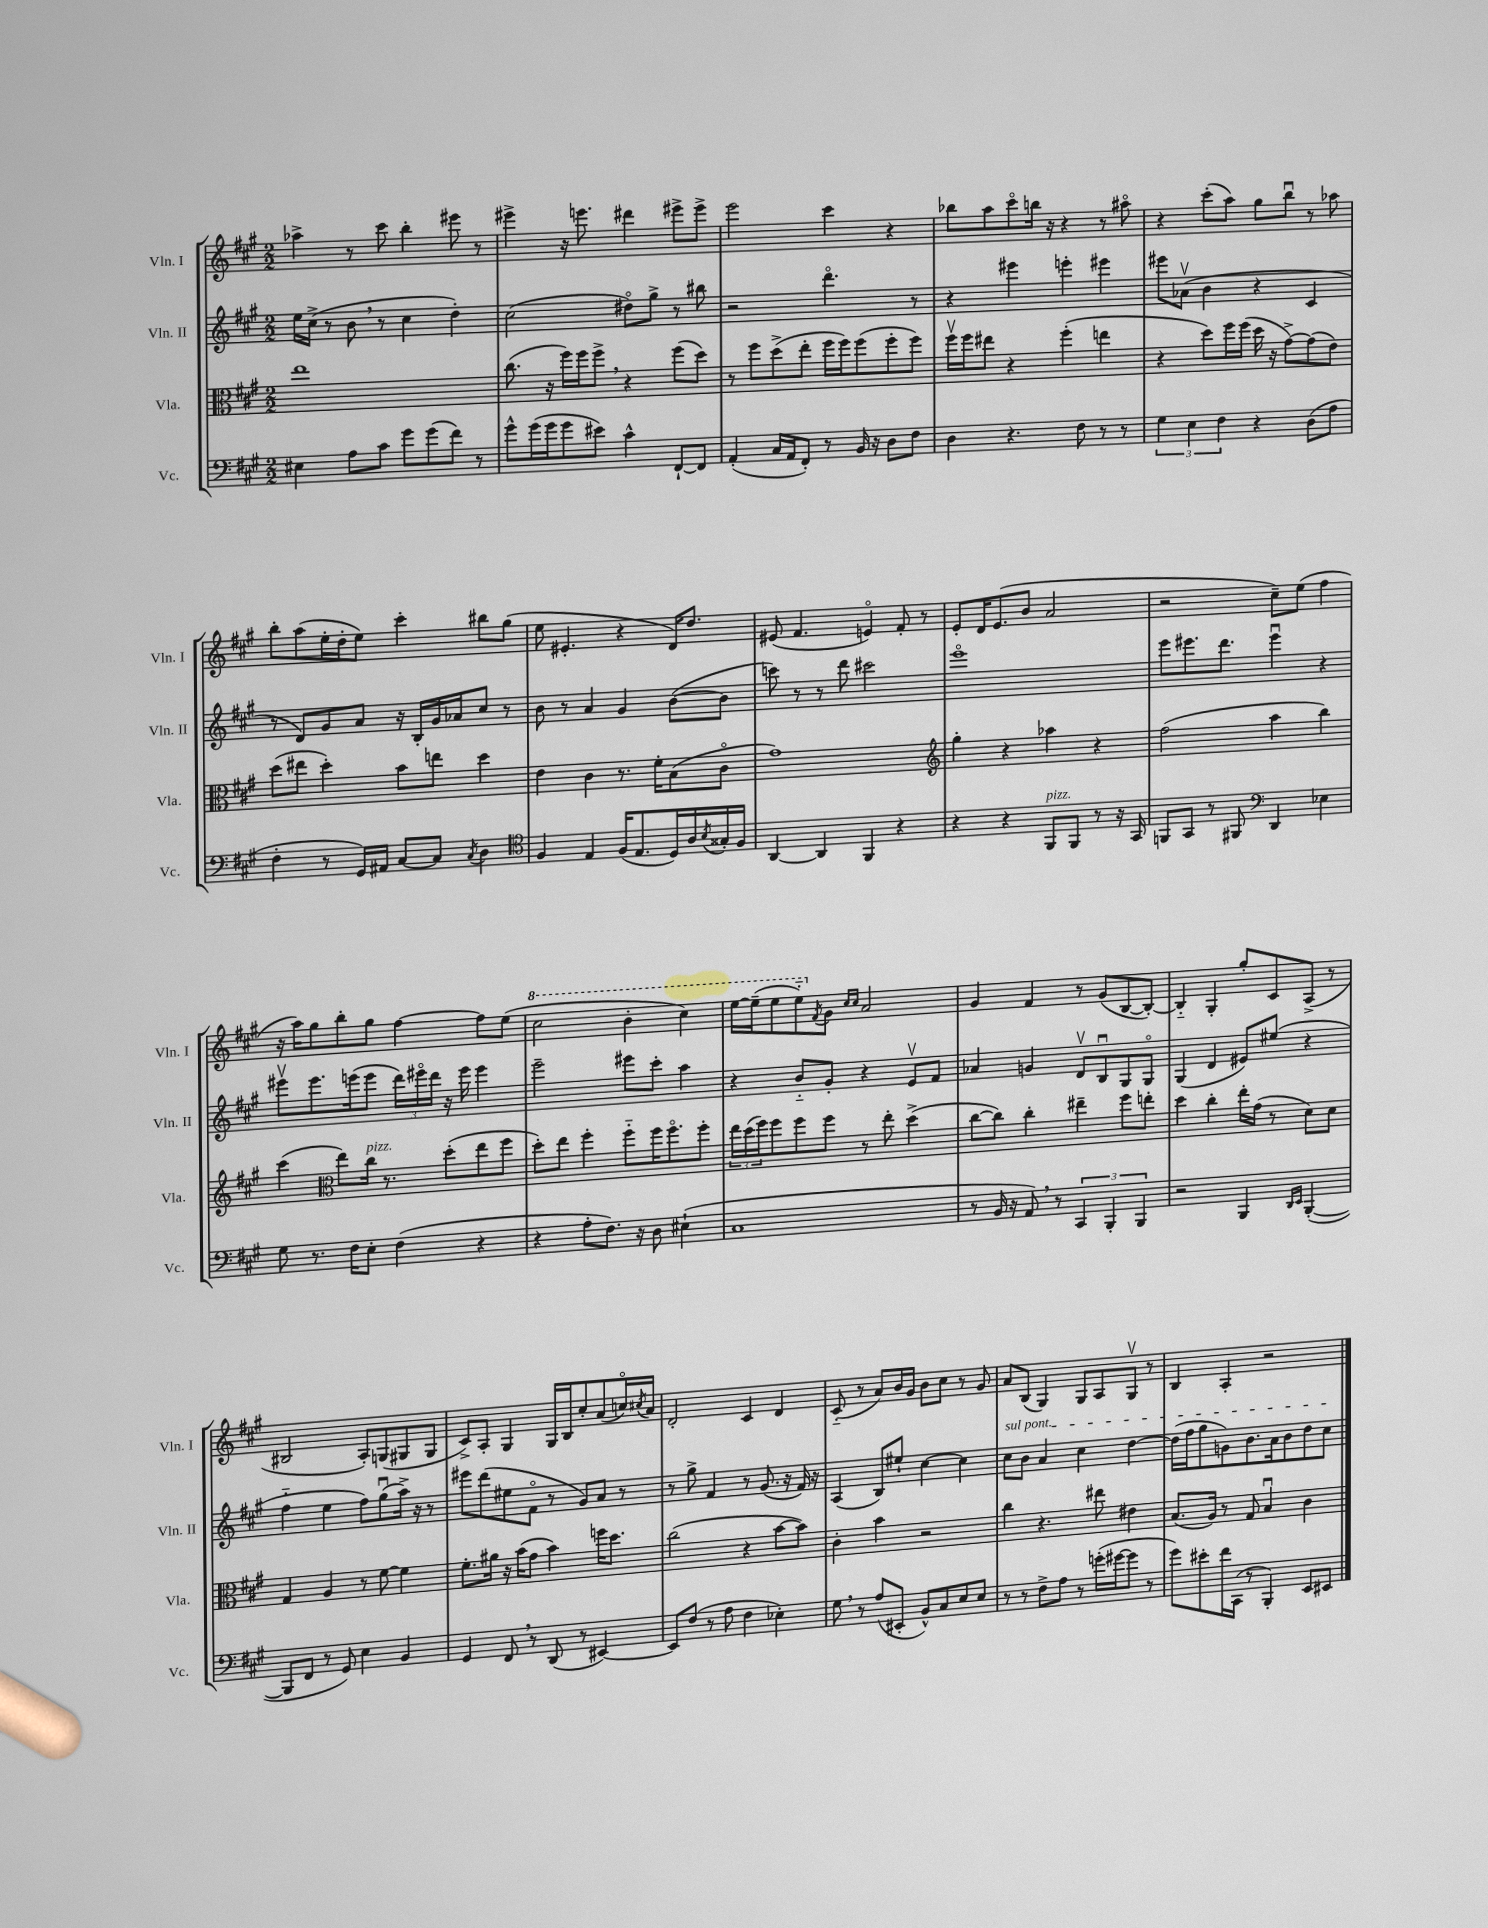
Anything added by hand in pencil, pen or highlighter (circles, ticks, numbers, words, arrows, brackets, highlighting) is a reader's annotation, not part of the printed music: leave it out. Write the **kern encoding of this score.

**kern	**kern	**kern	**kern
*part4	*part3	*part2	*part1
*staff4	*staff3	*staff2	*staff1
*I"Vc.	*I"Vla.	*I"Vln. II	*I"Vln. I
*I'Vc.	*I'Vla.	*I'Vln. II	*I'Vln. I
*clefF4	*clefC3	*clefG2	*clefG2
*k[f#c#g#]	*k[f#c#g#]	*k[f#c#g#]	*k[f#c#g#]
*M2/2	*M2/2	*M2/2	*M2/2
=16	=16	=16	=16
4E#X\	1ee	16ee\LL	4aa-X^\
.	.	(16cc#^\JJ	.
.	.	8r	.
8A\L	.	8b,\	8r
8c#\J	.	8r	8ccc#\
8g#\L	.	4cc#\	4bb'\
(8g#\	.	.	.
8f#\J)	.	4dd'\)	8eee#X\
8r	.	.	8r
=17	=17	=17	=17
8g#^^\L	(8.cc#\	(2cc#\	4eee#X^\
(16g#\L	.	.	.
16g#\J	16r	.	.
8g#\	16ff#\LL)	.	16r
.	16ff#\J	.	8.eeen\
8e#X\J)	8ff#^,\J	.	.
4c#^^\	4r	8dd#X\L)	4ddd#X\
.	.	8gg#^\J	.
[8FF#`/L	(8ff#\L	8r	8eee#X^\L
8FF#/J]	8dd\J)	8bb#X\	8eee#^\J
=18	=18	=18	=18
(4AA'/	8r	2r	2eee\
.	8ff#\L	.	.
16C#/LL	(8dd^\	.	.
16AA/J	.	.	.
8FF#'/J)	8ee'\J	.	.
8r	16ff#\LL	4.ddd\	4ccc#\
.	16ff#\J)	.	.
16BB/	(8ff#\	.	.
16r	.	.	.
8D\L	8ff#'\	.	4r
8F#\J	8ff#\J)	8r	.
=19	=19	=19	=19
4D\	16ff#v\LL	4r	8bb-X\L
.	16ff#\J	.	.
.	8ee#X\J	.	8aa\
4.r	4r	4eee#X\	8ccc#\
.	.	.	16bbn\Jk
.	.	.	16r
.	(4ff#'\	4eeen'\	4r
8F#\	.	.	.
8r	4een\	4eee#X\	8r
8r	.	.	8aa#X\
=20	=20	=20	=20
6G#\	4r	8eee#X\L	4r
.	.	(8a-Xv\J	.
6E\	.	.	.
.	8dd\L)	4b\	(8ccc#'\L
6F#\	.	.	.
.	16ff#\L	.	8aa\J)
.	(16ff#\JJ	.	.
4r	16dd\	4r	8gg#\L
.	16r	.	.
.	[8g#^\L)	.	8bbu\J
(8D\L	(8g#\]	4c#/	8r
8A\J	8e\J)	.	8aa-X\
!!LO:LB:g=z
=21	=21	=21	=21
4F#'\	(8dd\L	8r	8bb'\L
.	8ee#X\J	8d/L)	(8aa\
8r	4dd'\)	8g#/	16ee'\L
.	.	.	16dd'\J
16GG#/LL)	.	8a/J	8ee\J)
16AA#X/JJ	.	.	.
[8C#/L	8b\L	16r	4ccc#'\
.	.	16B'/LL	.
8C#/J]	8een\J	16g#/	.
.	.	16a-X/J	.
8qC#/	.	.	.
4D\	4dd\	8cc#/J	8bb#X\L
.	.	8r	(8gg#\J
=22	=22	=22	=22
*clefC4	*	*	*
4F#/	4e\	8b\	8ee\
.	.	8r	4.e#X'/
4E/	4c#\	4a/	.
(16F#/KL	8.r	4g#/	4r
8.E/	.	.	.
.	16f#'\KL	.	.
16D/L)	(8B\	([8b\L	16d/KL)
16A/	.	.	8.dd/J
8qB/	.	.	.
16G##X'/	8c#\J	8b\J]	.
16F#/JJ	.	.	.
=23	=23	=23	=23
[4AA/	1g#)	8cccn\)	(8e#X/
.	.	8r	4.f#/
4AA/]	.	8r	.
.	.	8ddd\	.
4FF#/	.	2ccc#X\	4en/)
4r	.	.	8f#'/
.	.	.	8r
=24	=24	=24	=24
*	*clefG2	*	*
4r	4gg#'\	1eee	8e'/L
.	.	.	16d/K
.	.	.	(8.e/
4r	4r	.	.
.	.	.	8b/J
!LO:TX:a:i:t=pizz.	!	!	!
8FF#/L	4aa-X\	.	2a/
8FF#/J	.	.	.
8r	4r	.	.
16r	.	.	.
16GG#/	.	.	.
=25	=25	=25	=25
8FFn/L	(2ff#\	8eee\L	2r
8GG#/J	.	8.eee#X\	.
8r	.	.	.
.	.	8.ddd\J	.
8FF#X/	.	.	.
*clefF4	*	*	*
4DD/	4aa\	4eee#u\	8cc#~\L)
.	.	.	(8ee\J
4E-X\	4bb\)	4r	4ff#\
!!LO:LB:g=z
=26	=26	=26	=26
8G#\	(4ccc#\	8eee#Xv\L	16r
.	.	.	16aa\KL)
8.r	.	8.eee#\	8gg#\
*	*clefC3	*	*
.	8ee\L)	.	8bb'\
16F#\KL	.	(16eeen\k	.
!	!LO:TX:a:i:t=pizz.	!	!
8E'\J	16cc#\Jk	8eee\J	8gg#\J
.	8.r	.	.
(4F#\	.	24ddd\LL)	[4ff#\
.	.	24eee#X\	.
.	.	24ddd\JJ	.
.	(8dd'\L	16r	.
.	.	16eee#\	.
4r	8ee\	4eee#\	8ff#\L]
.	8ff#\J	.	(8ee\J
=27	=27	=27	=27
*	*	*	*8va
4r	8dd'\L)	2eee~\	2ccc#\
.	8ee\J	.	.
8A'\L	4ff#'\	.	.
8.F#\J)	.	.	.
.	8ff#\L	8eee#X\L	4bb'\
16r	.	.	.
8D\	16ff#\K	8ccc#'\J	.
.	8.ff#\	.	.
(4E#X`\	.	4aa\	4ccc#\)
.	8ff#'\J	.	.
=28	=28	=28	=28
1C#	24ee\LL	4r	[16eee\LL
.	(24dd\	.	.
.	.	.	(16eee~\J]
.	24ff#\J)	.	.
.	8ff#\	.	8eee\
.	8ff#\	8b/L	8eee\)
*	*	*	*X8va
.	.	.	8qf#/
.	8ff#\J	8g#'/J	8g#\J
.	.	.	16qqcc#/LL
.	.	.	16qqcc#/JJ
.	8r	4r	2a/
.	8ee'\	.	.
.	(4dd^\	8ev/L	.
.	.	8f#/J	.
=29	=29	=29	=29
8r	[8cc#\L	4a-X/	4g#/
16BB/	8cc#\J])	.	.
16r	.	.	.
8AA,/)	4cc#'\	4gn/	4f#/
8r	.	.	.
6CC#/	4ee#X~\	8dv/L	8r
.	.	8Bu/	(8g#/L
6BBB'/	.	.	.
.	8ff#\L	8G#/	[8B/
6BBB/	.	.	.
.	8een'\J	8G#/J	8B'/J_)
=30	=30	=30	=30
2r	4dd\	(4G#/	4B/]
.	4cc#'\	4d/	4G#'/
4BBB/	16ee'\LL	8e#X/L)	8gg#'/L
.	(16g#\JJ	.	.
.	8r	(8ee#X/J	8c#/
16qqDD/LL	.	.	.
16qqEE/JJ	.	.	.
([4BBB'/	8d\L)	4r	(8A^/J
.	8d\J	.	8r
!!LO:LB:g=z
=31	=31	=31	=31
8BBB/L]	4G#/	4ff#\	2B#X/
8FF#/J	.	.	.
8r	4A/	4ee\	.
8GG#/)	.	.	.
4E\	8r	8ff#\L)	8A'/L)
.	[8f#\	(8gg#u\	(8Gn/
4BB/	4f#\]	16aa^\Jk)	8G#X/
.	.	16r	.
.	.	8r	8G#/J
=32	=32	=32	=32
4GG#/	8.f#'\L	8eee#X\L	8c#^/L)
.	.	(8ddd\	8A'/J
.	16a#X\Jk	.	.
8FF#,/	16r	8ee#X\	4G#/
.	(16b\KL	.	.
8r	8g#\J	8f#\J	.
(8DD/	4b\)	8r	16G#/LL
.	.	.	16B/J
8r	.	8g#/L)	8cc#'/
[4EE#X/)	16ffn\KL	8a/J	(8a/
.	8.dd\J	.	.
.	.	8r	16ccn/L)
.	.	.	8qcc#X/
.	.	.	16a/JJ
=33	=33	=33	=33
8EE#/L]	(2cc#\	8r	2d'/
(8F#/J	.	8gg#^\	.
8r	.	4f#/	.
8A\	.	.	.
4F#\	4r	8r	4c#/
.	.	(8.g#/	.
4E-X'\)	[8b\L	.	4d/
.	.	16r	.
.	8b\J])	16f#/)	.
.	.	16r	.
=34	=34	=34	=34
8G#,\	4c#'\	(4A/	(8c#/
8r	.	.	8r
(8A/L	4b\	8B/L)	8a/L)
8EE#X'/J	.	8ee#X`/J	16b/L
.	.	.	16g#/JJ
8BB^^/L)	2r	[4cc#\	8b\L
8C#/	.	.	8cc#\J
8E/	.	4cc#\]	8r
8E/J	.	.	8g#/
=35	=35	=35	=35
!	!	!LO:TX:a:i:t=sul pont.	!
8r	4cc#\	8cc#\L	8a/L
8r	.	8b\J	(8B/J
8F#^\L	4.r	4a/	4G#/)
8A\J	.	.	.
8r	.	4cc#\	8G#/L
(16gn'\LL	8ee#X\	.	8A/
[16g#X\J	.	.	.
8g#\J]	4e#X\	[4dd\	8G#v/J
8r	.	.	8r
=36	=36	=36	=36
8g#\L)	(8.B/L	(16dd\LL]	4B/
.	.	16ff#\J	.
8e#X'\	.	8gg#\	.
.	16A/Jk)	.	.
16f#\L	8r	8gn\)	4A'/
(16CC#\JJ	.	.	.
8r	8G#/	8.b\	.
4BBB'/)	4Bu/	.	2r
.	.	16a\k	.
.	.	8b\	.
8EE/L	4c#\	8dd\	.
8EE#X/J	.	8cc#\J	.
==	==	==	==
*-	*-	*-	*-
